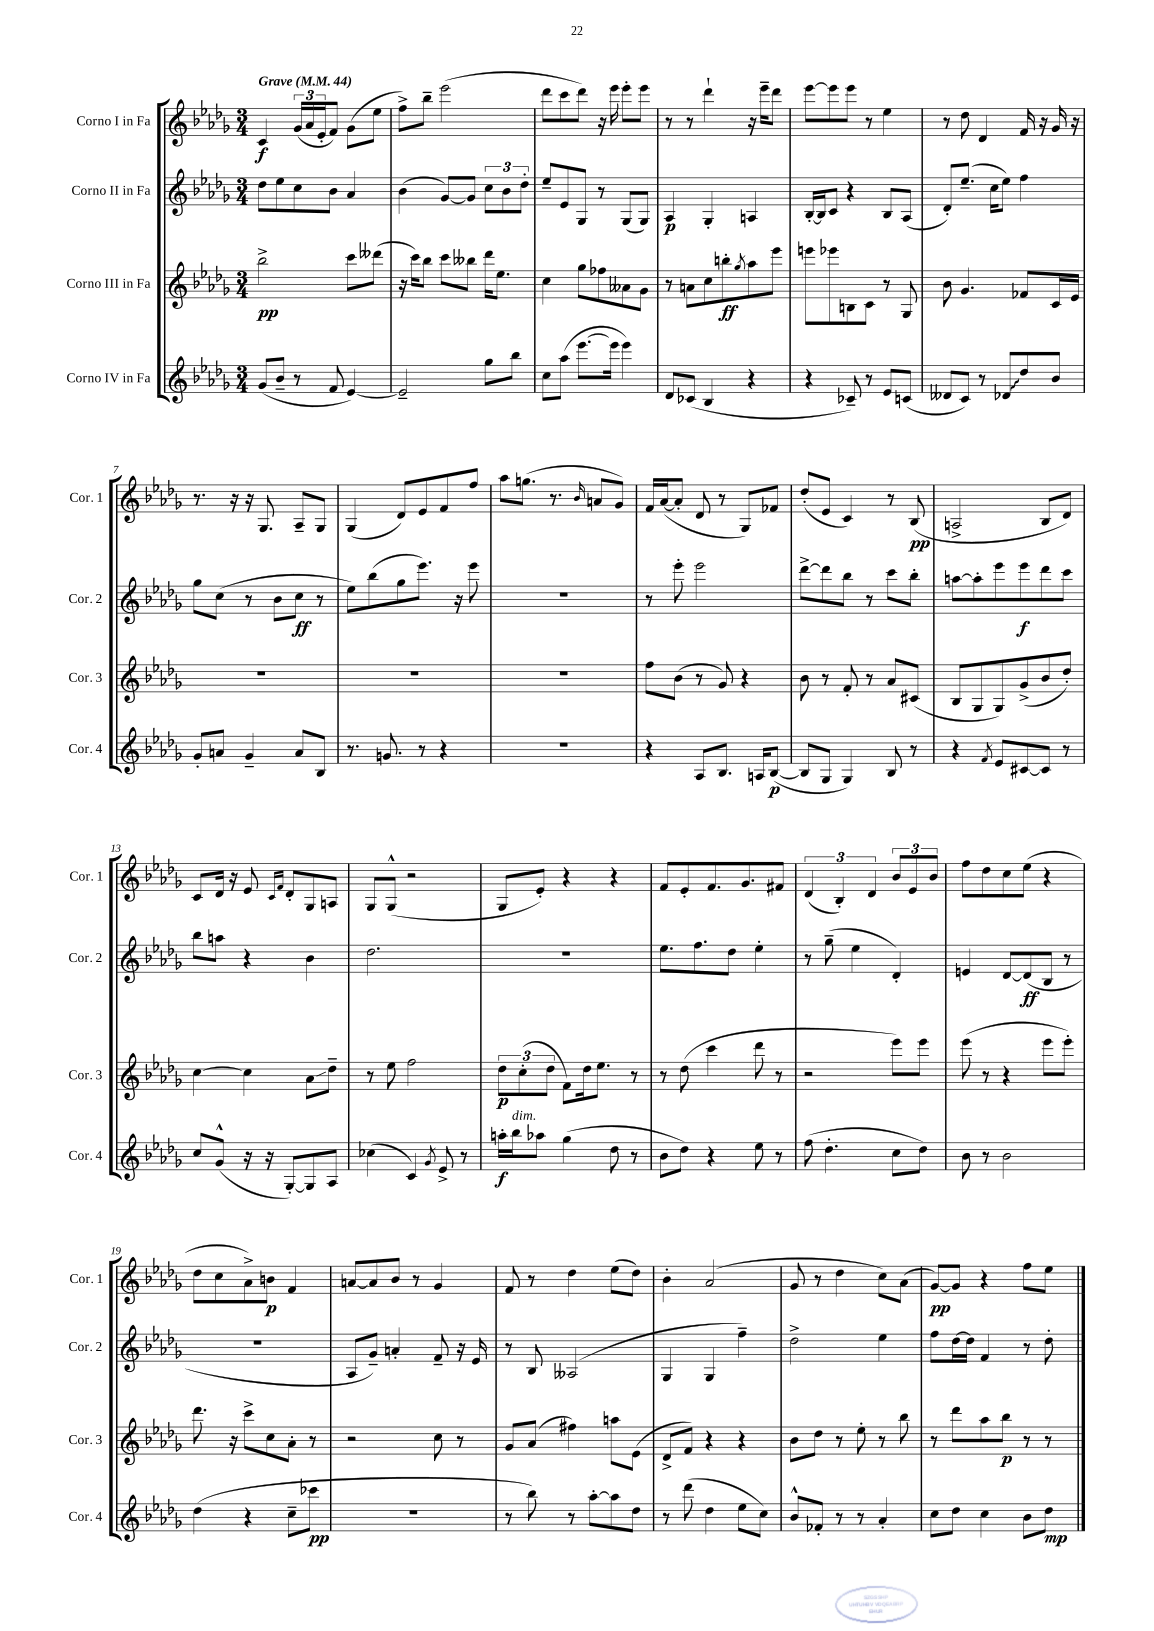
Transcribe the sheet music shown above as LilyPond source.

<<
\new StaffGroup <<
\new Staff = "s0" \with { instrumentName = "Corno I in Fa" shortInstrumentName = "Cor. 1" } {
    \clef treble \key des \major \numericTimeSignature \time 3/4 \tempo "Grave" 4 = 44
    c'4\f \tuplet 3/2 { ges'16( aes'16 ees'16-. } f'8) ges'8( ees''8 |
    f''8->) bes''8-- ees'''2( |
    des'''8 c'''8 des'''8) r16 ees'''16 ees'''8-. ees'''8 |
    r8 r8 des'''4-! r16 ees'''16-- des'''8 |
    ees'''8~ ees'''8 ees'''8 r8 ees''4 |
    r8 des''8 des'4 f'16 r16 ges'16 r16 |
    r8. r16 r16 ges8. aes8-- ges8 |
    ges4( des'8) ees'8 f'8 f''8 |
    aes''8 g''8.( r8. \grace { bes'16 } a'8 ges'8) |
    f'16 aes'16~( aes'8-. des'8 r8 ges8) fes'8 |
    des''8-.( ees'8 c'4) r8 bes8\pp( |
    a2-> bes8 des'8) |
    c'8 des'16 r16 ees'8 \grace { c'16 f'16 } des'8-. ges8 a8 |
    ges8 ges8-^( r2 |
    ges8 ees'8-.) r4 r4 |
    f'8 ees'8-. f'8. ges'8. fis'8 |
    \tuplet 3/2 { des'4( bes4-.) des'4 } \tuplet 3/2 { bes'8 ees'8 bes'8 } |
    f''8 des''8 c''8 ees''8( r4 |
    des''8 c''8 aes'8->) b'8\p f'4 |
    a'8~ a'8 bes'8 r8 ges'4 |
    f'8 r8 des''4 ees''8( des''8) |
    bes'4-. aes'2( |
    ges'8 r8 des''4 c''8) aes'8( |
    ges'8~\pp) ges'8 r4 f''8 ees''8 \bar "|." |
}
\new Staff = "s1" \with { instrumentName = "Corno II in Fa" shortInstrumentName = "Cor. 2" } {
    \clef treble \key des \major \numericTimeSignature \time 3/4
    des''8 ees''8 c''8 bes'8 aes'4 |
    bes'4( ges'8~) ges'8 \tuplet 3/2 { c''8 bes'8 des''8-. } |
    ees''8-- ees'8 ges8 r8 ges8( ges8) |
    aes4\p ges4-. a4 |
    bes16~-. bes16 c'8 r4 bes8 aes8( |
    des'8-.) ees''8.--( c''16 ees''8) f''4 |
    ges''8 c''8( r8 bes'8 c''8\ff r8 |
    ees''8) bes''8( ges''8 ees'''8.) r16 ees'''8 |
    R2. |
    r8 ees'''8-. ees'''2 |
    des'''8~-> des'''8 bes''8 r8 c'''8 bes''8-. |
    a''8~ a''8-. ees'''8 ees'''8\f des'''8 c'''8 |
    bes''8 a''8 r4 bes'4 |
    des''2. |
    R2. |
    ees''8. f''8. des''8 ees''4-. |
    r8 ges''8--( ees''4 des'4-.) |
    e'4 des'8~ des'8\ff( bes8 r8 |
    R2. |
    aes8 ges'8--) a'4-. f'8-- r16 ees'16 |
    r8 bes8 aeses2( |
    ges4 ges4 f''4--) |
    des''2-> ees''4 |
    f''8 des''16~ des''16 f'4 r8 des''8-. \bar "|." |
}
\new Staff = "s2" \with { instrumentName = "Corno III in Fa" shortInstrumentName = "Cor. 3" } {
    \clef treble \key des \major \numericTimeSignature \time 3/4
    bes''2->\pp c'''8 deses'''8( |
    r16 c'''16) bes''8 c'''8 beses''8 des'''16 ees''8. |
    c''4 ges''8 fes''8 aeses'8 ges'8 |
    r8 a'8 c''8 b''8-.\ff \acciaccatura { ges''8 } aes''8 ees'''8 |
    e'''8 ees'''8 b8 c'8 r8 ges8 |
    bes'8 ges'4. fes'8 c'16 ees'16 |
    R2. |
    R2. |
    R2. |
    f''8 bes'8( r8 ges'8) r4 |
    bes'8 r8 f'8-. r8 aes'8 cis'8( |
    bes8 ges8 ges8) ges'8->( bes'8 des''8-.) |
    c''4~ c''4 aes'8\glissando des''8-- |
    r8 ees''8 f''2 |
    \tuplet 3/2 { des''8\p c''8-.( des''8 } f'8) des''16 ees''8. r8 |
    r8 des''8( c'''4 des'''8 r8 |
    r2 ees'''8) ees'''8 |
    ees'''8( r8 r4 ees'''8 ees'''8-.) |
    des'''8. r16 c'''8-> c''8 aes'8-. r8 |
    r2 c''8 r8 |
    ges'8 aes'8( fis''4) a''8 ees'8( |
    des'8-> f'8) r4 r4 |
    bes'8 des''8 r8 ees''8-. r8 bes''8 |
    r8 des'''8 aes''8 bes''8\p r8 r8 \bar "|." |
}
\new Staff = "s3" \with { instrumentName = "Corno IV in Fa" shortInstrumentName = "Cor. 4" } {
    \clef treble \key des \major \numericTimeSignature \time 3/4
    ges'8( bes'8-- r8 f'8 ees'4~) |
    ees'2-- ges''8 bes''8 |
    c''8 aes''8( ees'''8.~ ees'''16 ees'''4) |
    des'8 ces'8( bes4 r4 |
    r4 ces'8--) r8 ees'8 c'8( |
    deses'8 c'8) r8 \once \override Glissando.style = #'zigzag des'8\glissando des''8 bes'8 |
    ges'8-. a'8 ges'4-- a'8 bes8 |
    r8. g'8. r8 r4 |
    R2. |
    r4 aes8 bes8. a16 bes8~\p( |
    bes8 ges8 ges4) bes8 r8 |
    r4 \acciaccatura { f'8 } ees'8 cis'8~ cis'8 r8 |
    c''8 ges'8-^( r16 r16 ges8~-.) ges8 aes8 |
    ces''4( c'4) \acciaccatura { ges'8 } ees'8-> r8 |
    a''16-.\f bes''16^\markup { \italic "dim." } aes''8 ges''4( des''8 r8 |
    bes'8 des''8) r4 ees''8 r8 |
    f''8( des''4.-. c''8 des''8) |
    bes'8 r8 bes'2 |
    des''4( r4 c''8-- ces'''8\pp |
    R2. |
    r8 bes''8) r8 aes''8~-. aes''8 des''8 |
    r8 des'''8( des''4 ees''8 c''8) |
    bes'8-^ fes'8-. r8 r8 aes'4-. |
    c''8 des''8 c''4 bes'8 des''8\mp \bar "|." |
}
>>
>>
